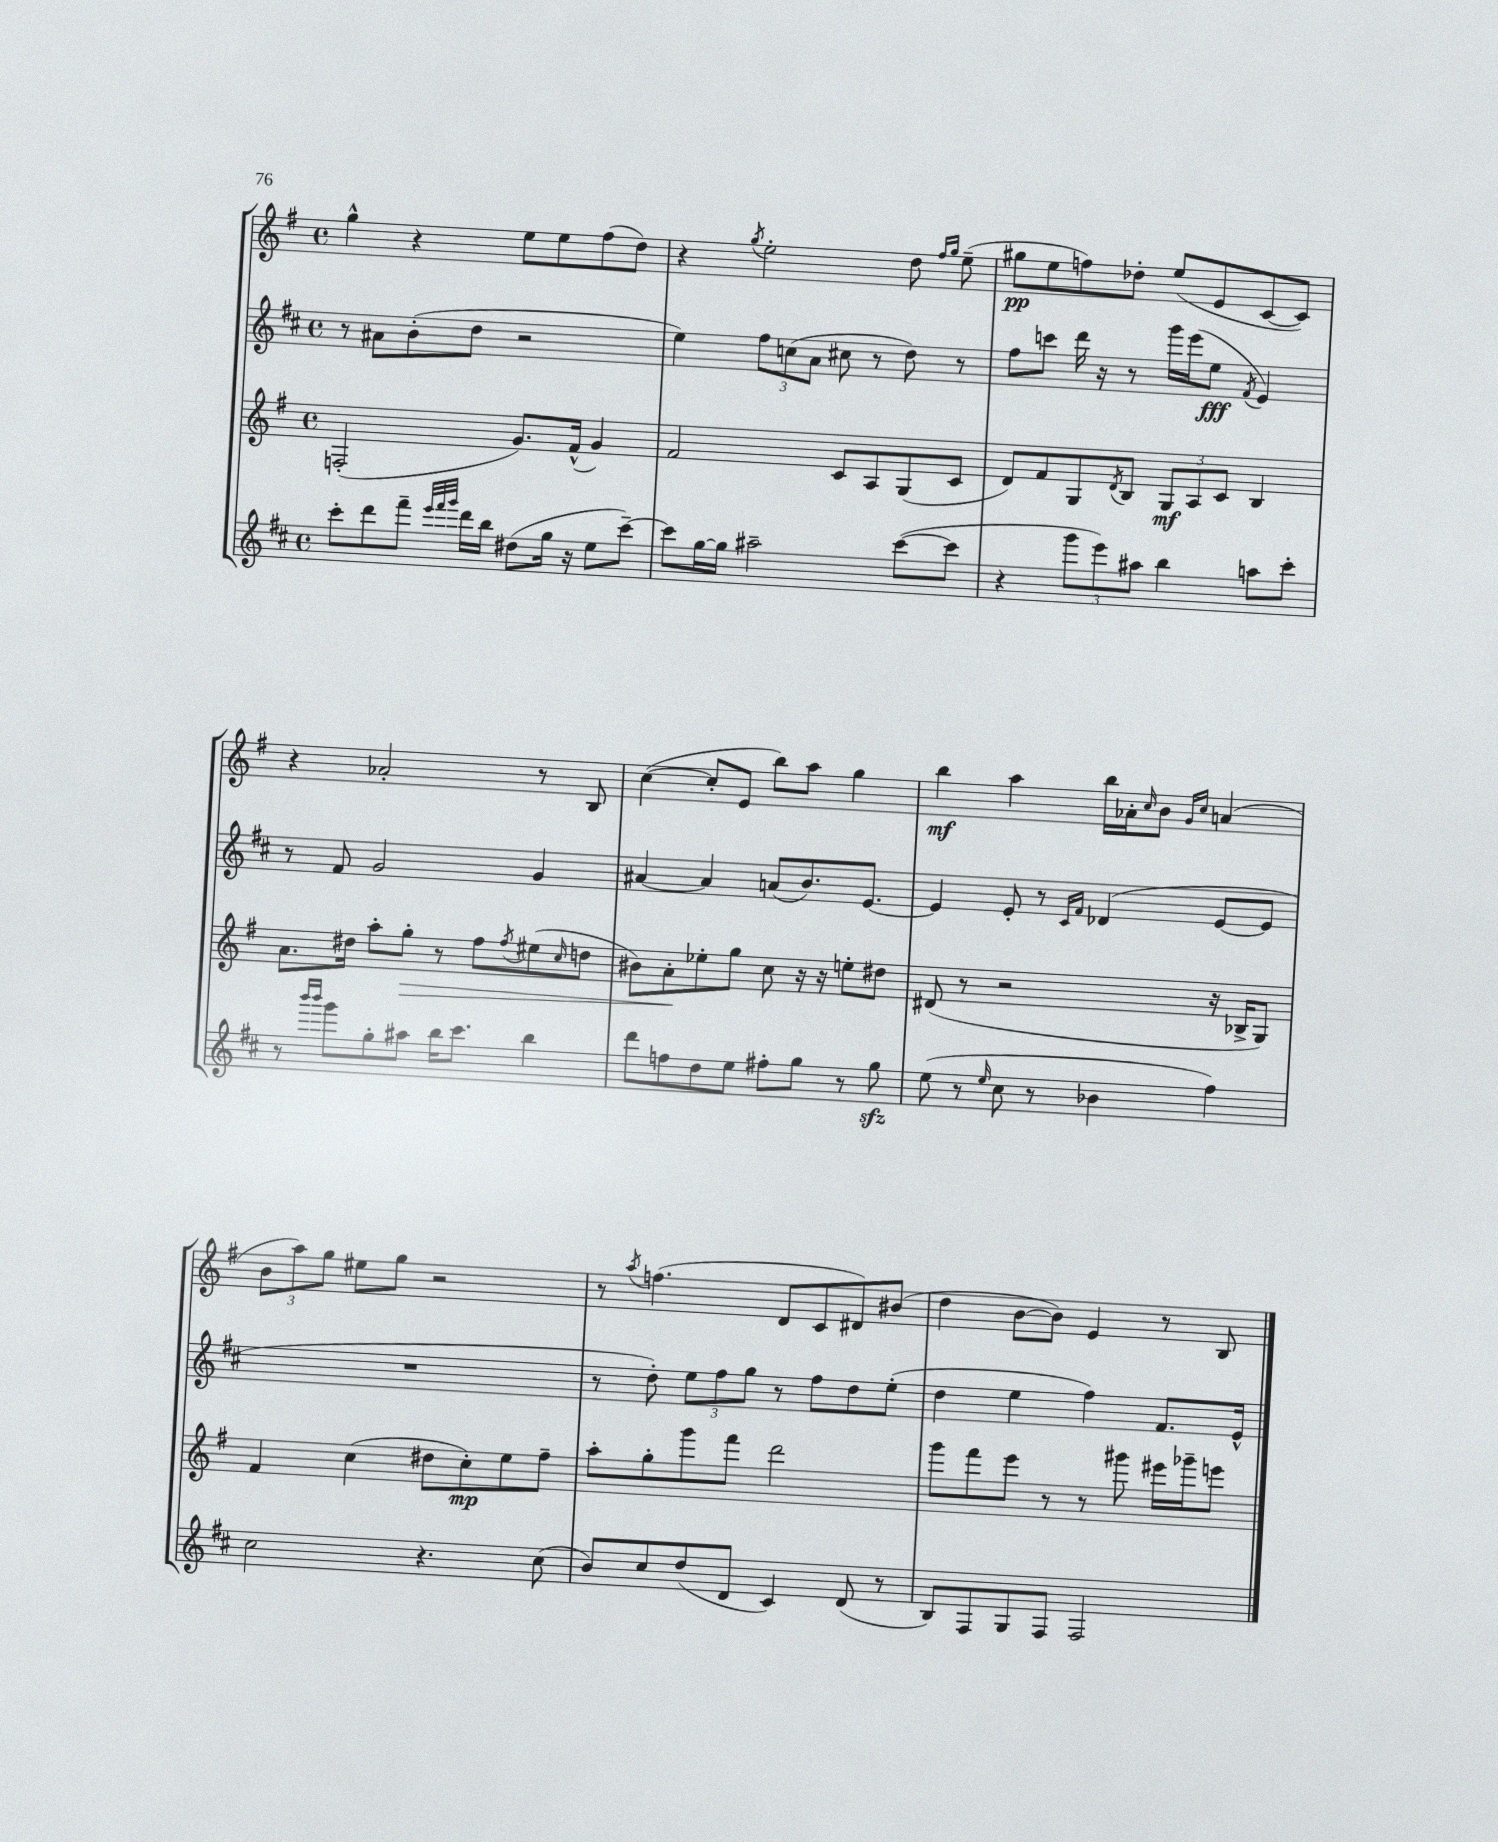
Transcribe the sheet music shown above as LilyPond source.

<<
\new StaffGroup <<
\new Staff = "s0" {
    \clef treble \key g \major \defaultTimeSignature \time 4/4
    g''4-^ r4 e''8 e''8 fis''8( d''8) |
    r4 \acciaccatura { g''8 } e''2-. d''8 \grace { fis''16 g''16 } e''8--( |
    gis''8\pp e''8 f''8) des''8-. e''8( e'8 c'8~ c'8) |
    r4 aes'2-. r8 b8 |
    c''4~( c''8-. e'8 b''8) a''8 g''4 |
    b''4\mf a''4 b''16 aes'16-. \grace { c''16 } b'8 \grace { g'16 c''16 } a'4( |
    \tuplet 3/2 { b'8 a''8) g''8 } eis''8 g''8 r2 |
    r8 \acciaccatura { a''8 } f''4.( d'8 c'8 dis'8) bis'8( |
    d''4 b'8~ b'8) e'4 r8 b8 \bar "|." |
}
\new Staff = "s1" {
    \clef treble \key d \major \defaultTimeSignature \time 4/4
    r8 ais'8 b'8-.( d''8 r2 |
    e''4) \tuplet 3/2 { fis''8 c''8( a'8 } cis''8 r8 d''8) r8 |
    fis''8 c'''8 d'''16 r16 r8 g'''16 e'''16( e''8\fff \acciaccatura { fis'8 } e'4) |
    r8 fis'8 g'2 g'4 |
    ais'4~ ais'4 a'8( b'8.) e'8.~ |
    e'4 e'8-. r8 \grace { cis'16 fis'16 } des'4( e'8~ e'8 |
    R1 |
    r8 d''8-.) \tuplet 3/2 { e''8 fis''8 g''8 } r8 fis''8 d''8 e''8-.( |
    d''4 e''4 fis''4) fis'8. e'16-^ \bar "|." |
}
\new Staff = "s2" {
    \clef treble \key g \major \defaultTimeSignature \time 4/4
    f2-.( g'8.) fis'16-^( g'4) |
    fis'2 c'8 a8 g8( c'8 |
    d'8) fis'8 g8 \acciaccatura { d'8 } b8 \tuplet 3/2 { g8\mf a8 c'8 } b4 |
    a'8. dis''16 a''8-. g''8-.\> r8 fis''8 \acciaccatura { fis''8 } eis''8( \grace { c''16 } d''8 |
    bis'8) a'8-.\! ees''8-. g''8 c''8 r16 r16 e''8-. dis''8 |
    dis'8( r8 r2 r16 bes16-> g8) |
    fis'4 c''4( dis''8 c''8-.\mp) e''8 fis''8-- |
    a''8-. g''8-. g'''8 fis'''8 d'''2 |
    g'''8 fis'''8 e'''8 r8 r8 gis'''8 eis'''16 ges'''16-- e'''8 \bar "|." |
}
\new Staff = "s3" {
    \clef treble \key d \major \defaultTimeSignature \time 4/4
    cis'''8-. d'''8 fis'''8-- \grace { e'''32 fis'''32 g'''32 } d'''16 b''16 dis''8( g''16 r16 e''8 cis'''8~--) |
    cis'''8 g''16~ g''16 ais''2-- cis'''8~( cis'''8 |
    r4 \tuplet 3/2 { g'''8 e'''8) ais''8 } b''4 a''8 cis'''8-. |
    r8 \grace { b'''16 b'''16 } g'''8 g''8-. ais''8 b''16 cis'''8. b''4 |
    d'''8 f''8 d''8 e''8 fis''8-. g''8 r8 g''8\sfz |
    e''8( r8 \grace { e''16 } cis''8 r8 bes'4 fis''4) |
    cis''2 r4. cis''8( |
    b'8) cis''8 d''8( d'8 cis'4) d'8( r8 |
    b8) fis8 g8 fis8 fis2 \bar "|." |
}
>>
>>
\layout { \context { \Score \remove "Bar_number_engraver" } }
